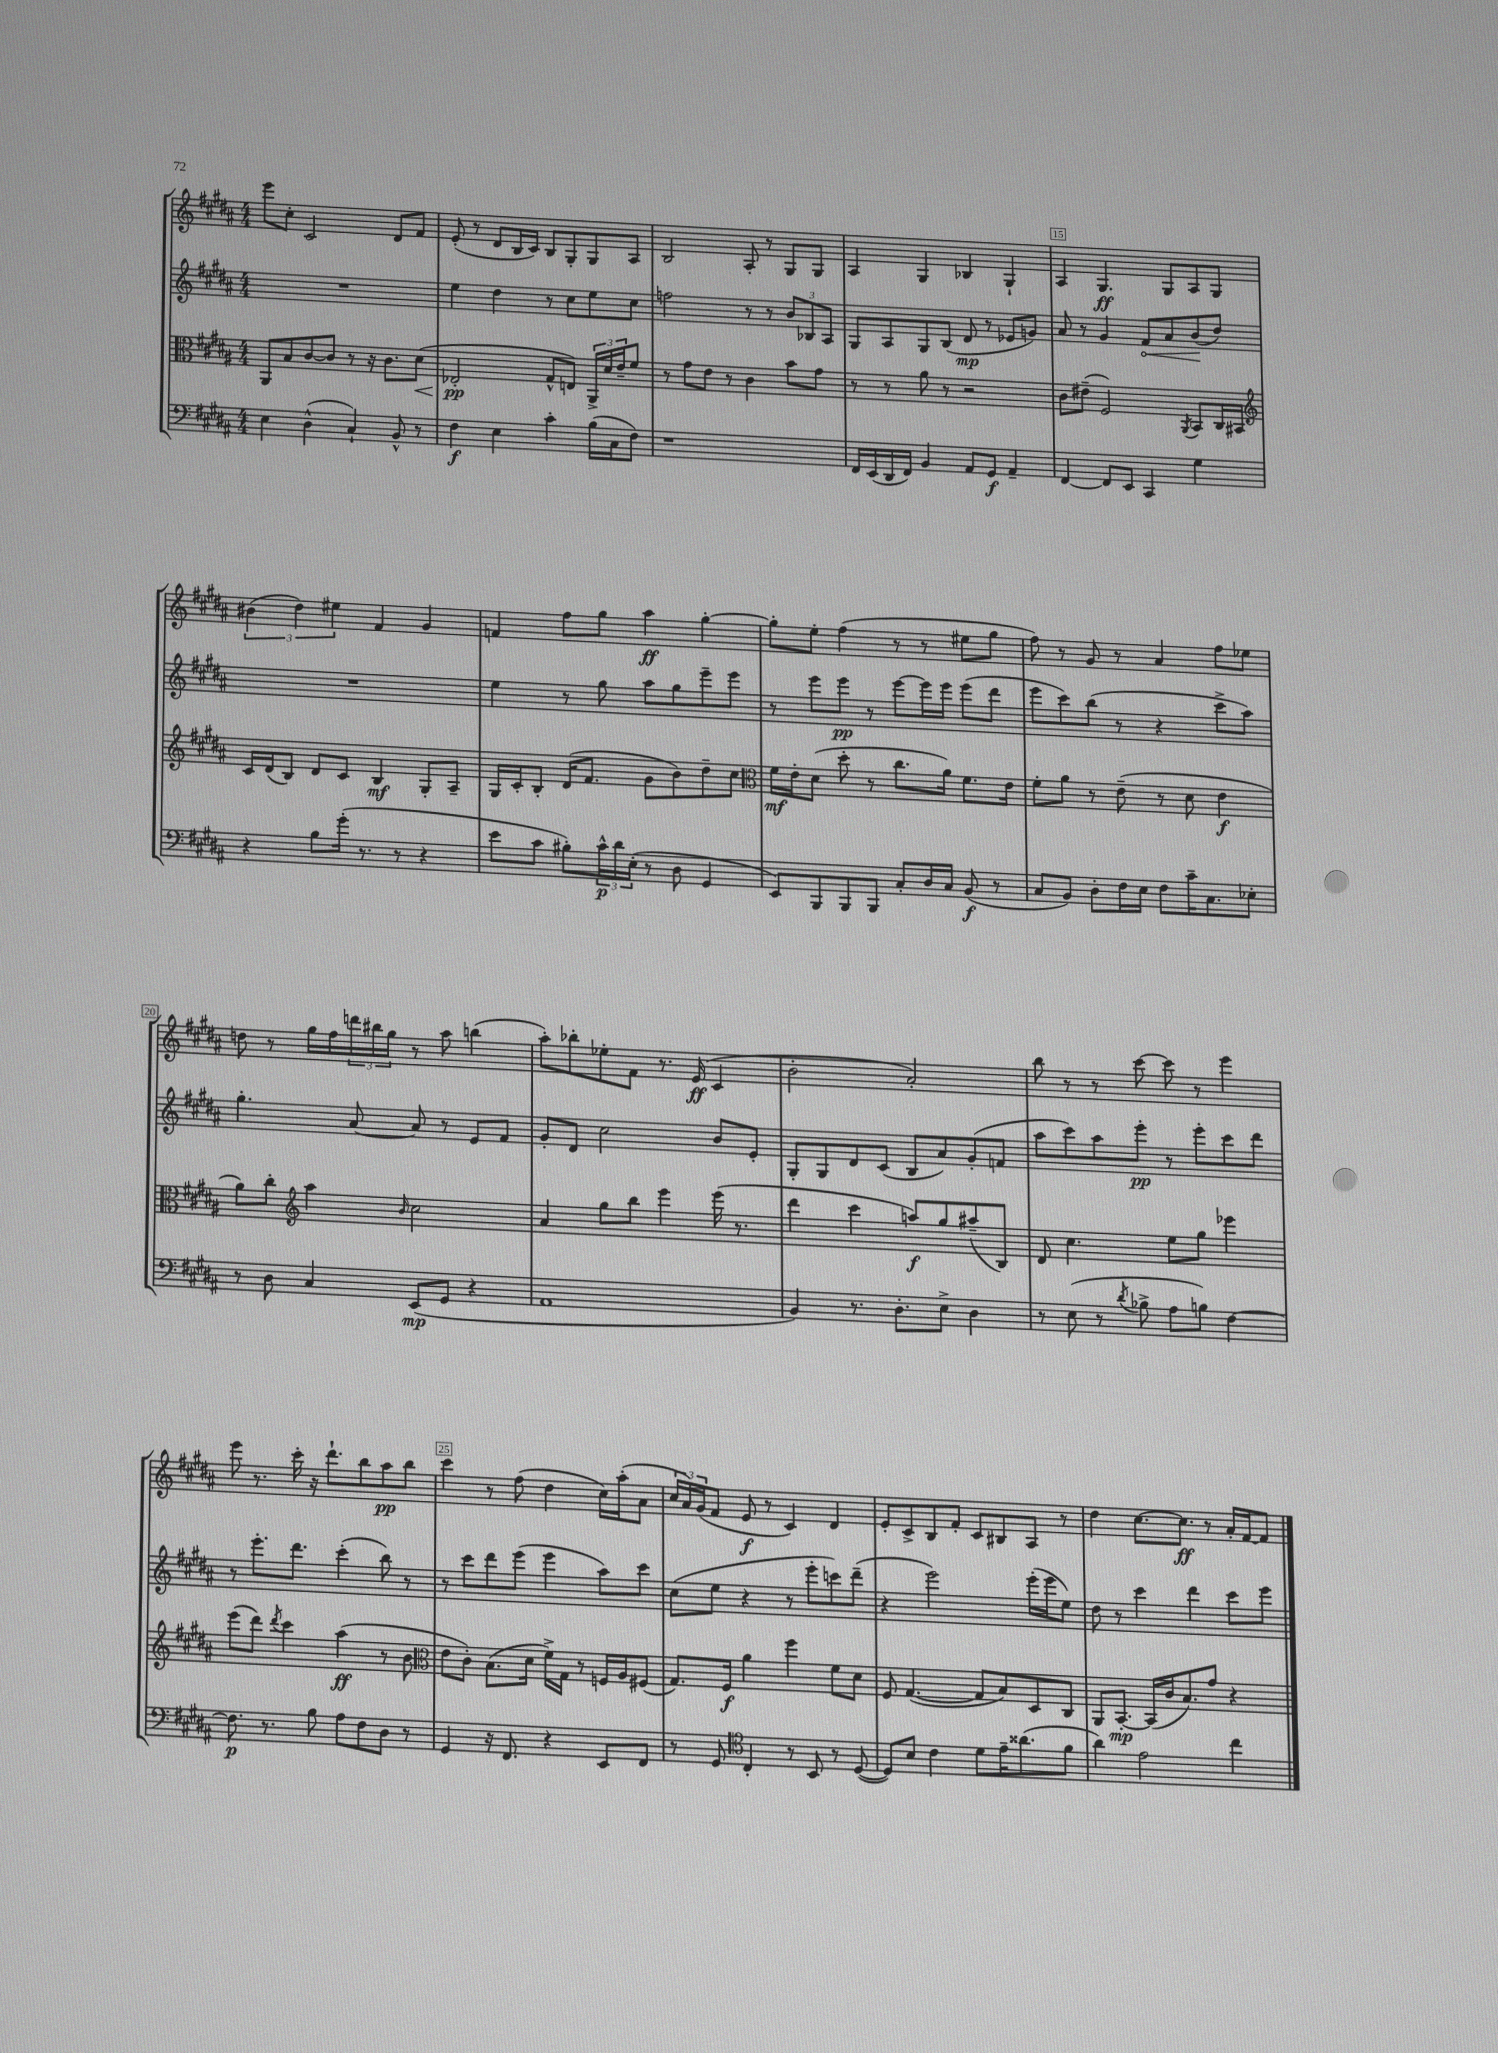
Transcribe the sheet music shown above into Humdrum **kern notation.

**kern	**kern	**kern	**kern
*staff4	*staff3	*staff2	*staff1
*clefF4	*clefC3	*clefG2	*clefG2
*k[f#c#g#d#a#]	*k[f#c#g#d#a#]	*k[f#c#g#d#a#]	*k[f#c#g#d#a#]
*M4/4	*M4/4	*M4/4	*M4/4
4E\	8AA#/L	1r	8eee\L
.	8B/	.	8cc#'\J
(4D#^^\	[8c#/	.	2c#/
.	8c#/]J	.	.
4C#`/)	8r	.	.
.	16r	.	.
.	8.c#\L	.	.
8BB^^/	.	.	8d#/L
8r	(8d#\J	.	8f#/J
=	=	=	=
4F#\	2E-'/	4ee\	(8e'/
.	.	.	8r
4E\	.	4dd#\	8d#/L
.	.	.	16B/L
.	.	.	16c#/JJ)
4c#'\	8G#^^/L	8r	8B/L
.	8E/J)	8cc#\L	8G#'/
(16B\LL	24AA#^/LL	8ee\	8G#/
.	24d#/	.	.
16C#\J	.	.	.
.	24e~/J	.	.
8F#\J)	8f#/J	8cc#\J	8A#/J
=	=	=	=
1r	8r	2ff\	2B/
.	8g#\L	.	.
.	8e\J	.	.
.	8r	.	.
.	4c#\	8r	8A#'/
.	.	8r	8r
.	8b\L	12b/L	8G#/L
.	.	12B-/	.
.	8g#\J	.	8G#/J
.	.	12A#/J	.
=	=	=	=
16FF#/LL	8r	8G#/L	4A#/
(16EE/	.	.	.
16DD#/	8r	8A#/	.
16FF#/JJ)	.	.	.
4BB/	8a#\	8G#/	4G#/
.	8r	(8B/J	.
8AA#/L	2r	8d#/	4B-/
8GG#/J	.	8r	.
4AA#~/	.	8e-/L	4G#`/
.	.	8g/J)	.
=	=	=	=
[4FF#/	8c#\L	8a#/	4A#/
.	(8e#~\J	8r	.
8FF#/]L	2F#/)	4g#/	4.G#/
8EE/J	.	.	.
4CC#/	.	8f#/L	.
.	.	8a#/	8G#/L
.	8qAA#/	.	.
4G#\	8BB/L	(8b/	8A#/
.	16C#/L	8dd#/J)	8G#/J
.	16BB#/JJ	.	.
=	=	=	=
*	*clefG2	*	*
4r	16c#/LL	1r	(6b#\
.	(16d#/J	.	.
.	8B/J)	.	.
.	.	.	6dd#\)
8B\L	8d#/L	.	.
.	.	.	6ee#\
(16g#'\Jk	8c#/J	.	.
8.r	.	.	.
.	4B/	.	4f#/
8r	.	.	.
4r	8G#'/L	.	4g#/
.	8A#~/J	.	.
=	=	=	=
8e\L	16G#/LL	4ee\	4f/
.	16c#'/J	.	.
8c#\J	8B'/J	.	.
8B#'\L)	(16d#/LK	8r	8ff#\L
.	8.f#/J	.	.
24c#^^\L	.	8gg#\	8gg#\J
24d#\	.	.	.
(24E'\JJ	.	.	.
8r	8g#\L	8aa#\L	4aa#\
8D#\	8b\)	8gg#\	.
4GG#/	8dd#~\	8eee~\	[4gg#'\
.	8cc#\J	8eee\J	.
=	=	=	=
*	*clefC3	*	*
8EE/L)	16f#\LL	8r	8gg#'\]L
.	16e'\J	.	.
8BBB/	(8d#\J	8eee\L	8ee'\J
8BBB/	8dd#'\	8eee\J	(4ff#\
8BBB/J	8r	8r	.
8C#'/L	8.cc#\L	[8eee\L	8r
16D#/L	.	16eee\]L	8r
16C#/JJ	16a#\Jk)	16eee\JJ	.
(8BB/	8.f#\L	(8eee\L	8ee#\L
8r	.	8ddd#\J	8gg#\J
.	16e\Jk	.	.
=	=	=	=
8C#/L	8f#'\L	8eee\L	8ff#\)
8BB/J)	8a#\J	8ccc#\)	8r
8D#'\L	8r	(8bb\J	8g#/
16F#\L	(8e~\	8r	8r
16E\JJ	.	.	.
8F#\L	8r	4r	4a#/
16c#~\K	8d#\	.	.
8.C#\	.	.	.
.	4e\	8ccc#^\L	8ff#\L
8E-'\J	.	8aa#\J)	8ee-\J
=	=	=	=
8r	8a#\L)	4.gg#'\	8dd\
8D#\	8cc#'\J	.	8r
*	*clefG2	*	*
4C#/	4aa#\	.	16gg#\LL
.	.	.	16ff#\
.	.	[8a#/	24ddd\
.	.	.	24bb#\
.	.	.	24gg#\JJ
.	16qqb/	.	.
(8EE/L	2cc#\	8a#/]	8r
8GG#/J	.	8r	8aa#\
4r	.	8e/L	(4bb\
.	.	8f#/J	.
=	=	=	=
1AA#	4a#/	8g#'/L	8aa#'\L)
.	.	8d#/J	8bb-'\
.	8gg#\L	2cc#\	8ee-'\
.	8bb\J	.	8f#\J
.	4eee\	.	8.r
.	.	.	(16e/
.	(16eee\	8b/L	4c#/
.	8.r	.	.
.	.	8e'/J	.
=	=	=	=
4BB/)	4ddd#\	8G#'/L	2b'\
.	.	8G#/	.
8.r	4ccc#\	8d#/	.
.	.	(8c#/J	.
8.D#'\L	.	.	.
.	8aa/L)	8B/L	2a#'/)
8E^\J	8gg#/	8a#/)	.
4D#\	(8aa#~/	(8g#'/	.
.	8B/J)	8f/J	.
=	=	=	=
8r	8d#/	8aa#\L	8bb\
(8E\	4.cc#\	8ccc#\)	8r
8r	.	8aa#\	8r
8qd#/	.	.	.
8B-^\	.	8eee'\J	[8ccc#\
8A#\L	8ee\L	8r	8ccc#\]
8B\J)	8gg#\J	8eee'\L	8r
[4F#\	4eee-\	8ccc#\	4eee\
.	.	8ddd#\J	.
=	=	=	=
8.F#\]	(8eee\L	8r	8eee\
.	8ddd#\J)	8.eee'\L	8.r
8.r	.	.	.
.	8qddd#/	.	.
.	4ccc#\	.	.
.	.	8.ddd#\J	16ccc#'\
8B\	.	.	16r
.	.	.	8.ddd#`\L
8A#\L	(4aa#\	(4ccc#'\	.
8F#\	.	.	8bb\
8D#\J	8r	8bb\)	8aa#\
8r	8b\	8r	8bb\J
=	=	=	=
*	*clefC3	*	*
4GG#/	8e\L	8r	4ccc#\
.	8c#'\J)	8ccc#\L	.
16r	(8.B\L	8ddd#\	8r
8.FF#/	.	.	.
.	.	(8eee\J	(8ff#\
.	16d#\Jk	.	.
4r	16f#^\LL)	4eee\	4dd#\
.	16G#\JJ	.	.
.	8r	.	.
8EE/L	16F/LL	8aa#\L)	16cc#\LL)
.	16A#/J	.	(16aa#'\J
8FF#/J	(8F#/J	8ccc#\J	8a#\J
=	=	=	=
8r	8.G#/L)	(8cc#\L	24cc#/LL
.	.	.	24a#/)
.	.	.	(24g#/J
8GG#/	.	8ee\J	8f#/J
.	16F#/Jk	.	.
*clefC4	*	*	*
4C#'/	4a#\	4r	8e/
.	.	.	8r
8r	4ff#\	8r	4c#/)
8BB/	.	8eee'\L	.
8r	8f#\L	8ccc\)	4d#/
([8D#/	8d#\J	(8ddd#~\J	.
=	=	=	=
8D#/]L)	8F#/	4r	8e'/L
8B/J	([4.G#/	.	8c#^/
4c#\	.	2eee\)	8B/
.	.	.	8f#'/J
8d#\L	8G#/]L	.	8c#/L
16e~\K	8B/)	.	8B#/
(8.a##\	.	.	.
.	8D#/	(16eee'\LL	8A#/J
.	.	16eee\J	.
8f#\J	8C#/J	8ee\J)	8r
=	=	=	=
4a#\)	8AA#/L	8dd#\	4dd#\
.	[8.BB'/J	8r	.
2e\	.	4ccc#\	[8.cc#\L
.	(16BB/]LL	.	.
.	16c#/J	.	.
.	8.B/)	.	8.cc#\]J
.	.	4ddd#\	.
.	8g#/J	.	8r
4cc#\	4r	8ccc#\L	16a#'/LL
.	.	.	[16f#/J
.	.	8eee\J	8f#/]J
==	==	==	==
*-	*-	*-	*-
